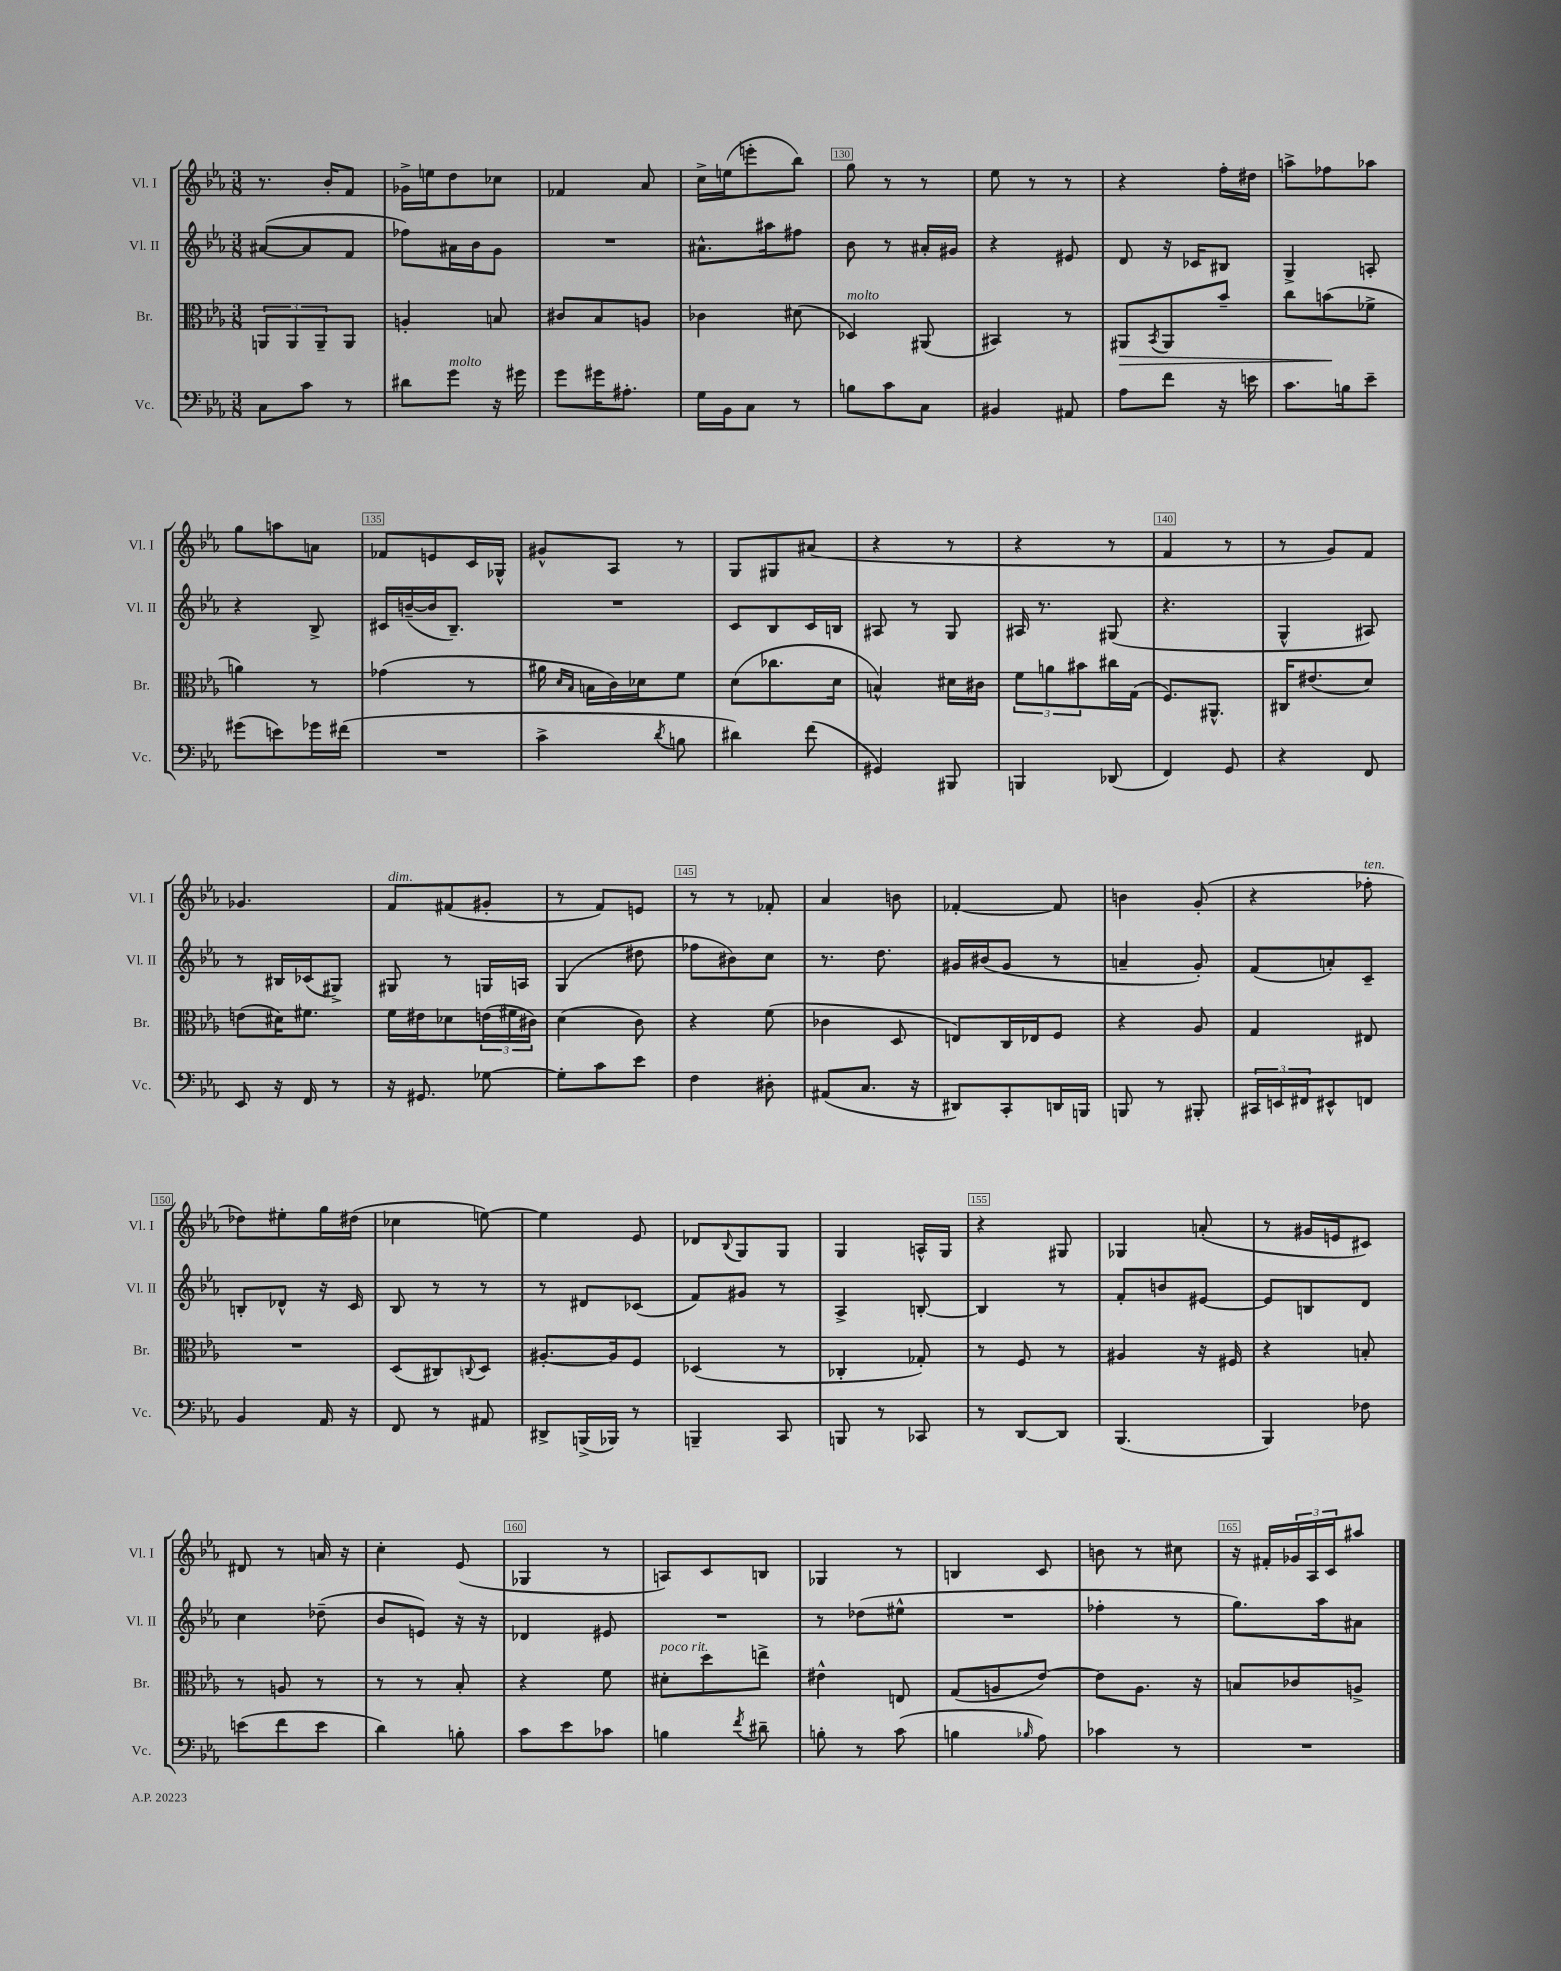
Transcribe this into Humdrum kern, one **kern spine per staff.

**kern	**kern	**dynam	**kern	**kern
*part4	*part3	*part3	*part2	*part1
*staff4	*staff3	*staff3	*staff2	*staff1
*I"Vc.	*I"Br.	*	*I"Vl. II	*I"Vl. I
*I'Vc.	*I'Br.	*	*I'Vl. II	*I'Vl. I
*clefF4	*clefC3	*	*clefG2	*clefG2
*k[b-e-a-]	*k[b-e-a-]	*	*k[b-e-a-]	*k[b-e-a-]
*M3/8	*M3/8	*	*M3/8	*M3/8
=126	=126	=126	=126	=126
8C\L	12AAn/L	.	([8a#X/L	8.r
.	12AA/	.	.	.
8c\J	.	.	8a#/]	.
.	12AA~/	.	.	.
.	.	.	.	16b-'/KL
8r	8AA/J	.	8f/J	8f/J
=127	=127	=127	=127	=127
8d#X\L	4An'/	.	8ff-X\L)	16g-X^\LL
.	.	.	.	16een\J
!LO:TX:a:i:t=molto	!	!	!	!
8g\J	.	.	16a#X\L	8dd\
.	.	.	16b-\J	.
16r	8Bn/	.	8g\J	8cc-X\J
16g#X\	.	.	.	.
=128	=128	=128	=128	=128
8g\L	8c#X/L	.	4.r	4f-X/
16g#X\K	8B-/	.	.	.
8.A#X'\J	.	.	.	.
.	8An/J	.	.	8a-/
=129	=129	=129	=129	=129
16G\LL	4c-X\	.	8.a#X^^\L	16cc^\LL
16BB-\J	.	.	.	(16een\J
8C\J	.	.	.	8eeen'\
.	.	.	16aa#X\k	.
8r	(8d#X\	.	8ff#X\J	8bb-\J)
=130	=130	=130	=130	=130
!	!LO:TX:a:i:t=molto	!	!	!
8Bn\L	4D-X/)	.	8b-\	8gg\
8c\	.	.	8r	8r
8C\J	(8AA#X/	.	16a#X'/LL	8r
.	.	.	16g#X/JJ	.
=131	=131	=131	=131	=131
4BB#X/	4BB#X/)	.	4r	8ee-\
.	.	.	.	8r
8AA#X/	8r	.	8e#X/	8r
=132	=132	=132	=132	=132
!	!	!LO:HP:b	!	!
8A-\L	8AA#X/L	>	8d/	4r
.	8qBB-/	.	.	.
8f\J	8AA#/	.	16r	.
.	.	.	16c-X/KL	.
16r	8b-~/J	.	8B#X/J	16ff'\LL
16en\	.	.	.	16dd#X\JJ
=133	=133	=133	=133	=133
8.c\L	8cc\L	.	4G^/	8aan^\L
.	(8bn\	.	.	8ff-X\
16Bn\k	.	.	.	.
8e-~\J	8f-X^\J	]	8An'/	8aa-X\J
!!LO:LB:g=z
=134	=134	=134	=134	=134
(8g#X\L	4an\)	.	4r	8gg\L
8en\)	.	.	.	8aan\
16g-X\L	8r	.	8B-^/	8an\J
(16f#X\JJ	.	.	.	.
=135	=135	=135	=135	=135
4.r	(4g-X\	.	16c#X/LL	8f-X/L
.	.	.	([16bn~/	.
.	.	.	16b/J]	8en/
.	.	.	8.B-~/J)	.
.	8r	.	.	16c/L
.	.	.	.	16G-X^^/JJ
=136	=136	=136	=136	=136
4c^\	16a#X\	.	4.r	8g#X^^/L
.	16qqd/LL	.	.	.
.	16qqB-/JJ	.	.	.
.	16Bn\LL	.	.	.
.	16c\)	.	.	8A-/J
.	16d-X\J	.	.	.
8qd/	.	.	.	.
8Bn\	8f\J	.	.	8r
=137	=137	=137	=137	=137
4d#X\)	(8d\L	.	8c/L	8G/L
.	8.cc-X\	.	8B-/	8G#X/
(8f\	.	.	16c/L	(8a#X/J
.	16d\Jk	.	16Bn/JJ	.
=138	=138	=138	=138	=138
4GG#X/)	4Bn^^/)	.	8A#X/	4r
.	.	.	8r	.
8BBB#X/	16d#X\LL	.	8G/	8r
.	16c#X\JJ	.	.	.
=139	=139	=139	=139	=139
4BBBn/	12f\L	.	16A#X/	4r
.	.	.	8.r	.
.	12an\	.	.	.
.	12b#X\	.	.	.
(8DD-X/	16cc#X\L	.	(8G#X/	8r
.	(16G\JJ	.	.	.
=140	=140	=140	=140	=140
4FF/)	8.F/L)	.	4.r	4f/
.	8.AA#X^^/J	.	.	.
8GG/	.	.	.	8r
=141	=141	=141	=141	=141
4r	16C#X/KL	.	4G^^/	8r
.	(8.e#X/	.	.	.
.	.	.	.	8g/L)
8FF/	8d/J)	.	8A#X/)	8f/J
!!LO:LB:g=z
=142	=142	=142	=142	=142
8EE-/	(8en\L	.	8r	4.g-X/
16r	16d#X\K)	.	16B#X/LL	.
16FF/	8.f#X\J	.	(16c-X/J	.
8r	.	.	8G#X^/J)	.
=143	=143	=143	=143	=143
!	!	!	!	!LO:TX:a:i:t=dim.
16r	16f\LL	.	8G#X/	8f/L
8.GG#X/	16e#X\J	.	.	.
.	8d-X\	.	8r	(8f#X/
[8G-X\	(24en\L	.	16Gn/LL	8g#X'/J
.	24f#X\	.	.	.
.	.	.	16An/JJ	.
.	24c#X\JJ)	.	.	.
=144	=144	=144	=144	=144
8G-'\L]	(4d\	.	(4G/	8r
8c\	.	.	.	8f/L)
8e-\J	8c\)	.	8dd#X\	8en/J
=145	=145	=145	=145	=145
4F\	4r	.	8ff-X\L	8r
.	.	.	8b#X\)	8r
8D#X'\	(8f\	.	8cc\J	8f-X'/
=146	=146	=146	=146	=146
(8AA#X/L	4c-X\	.	8.r	4a-/
8.C/J	.	.	.	.
.	.	.	8.dd\	.
.	8D/	.	.	8bn\
16r	.	.	.	.
=147	=147	=147	=147	=147
8DD#X/L)	8En/L)	.	16g#X/LL	[4f-X'/
.	.	.	(16b#X/J	.
8CC'/	16C/L	.	8g#/J	.
.	16E-X/J	.	.	.
16DDn/L	8F/J	.	8r	8f-/]
16BBBn/JJ	.	.	.	.
=148	=148	=148	=148	=148
8BBBn/	4r	.	4an~/	4bn\
8r	.	.	.	.
8BBB#X'/	8A-/	.	8g'/)	(8g'/
=149	=149	=149	=149	=149
24CC#X/LL	4G/	.	(8f/L	4r
24EEn/	.	.	.	.
24FF#X/J	.	.	.	.
8EE#X^^/	.	.	8an'/)	.
!	!	!	!	!LO:TX:a:i:t=ten.
8FFn/J	8E#X/	.	8c~/J	8ff-X'\
!!LO:LB:g=z
=150	=150	=150	=150	=150
4BB-/	4.r	.	8Bn'/L	8dd-X\L)
.	.	.	8d-X^^/J	8ee#X'\
16AA-/	.	.	16r	16gg\L
16r	.	.	16c/	(16dd#X\JJ
=151	=151	=151	=151	=151
8FF/	(8D/L	.	8B-/	4cc-X\
8r	8C#X/)	.	8r	.
.	8qqCn/	.	.	.
8AA#X/	8D/J	.	8r	[8een\)
=152	=152	=152	=152	=152
8DD#X^/L	[8.A#X'/L	.	8r	4ee\]
(16BBBn^/L	.	.	8d#X/L	.
16BBB-X/JJ)	16A#/k]	.	.	.
8r	8F/J	.	(8c-X/J	8e-/
=153	=153	=153	=153	=153
4BBBn~/	(4D-X/	.	8f/L)	8d-X/L
.	.	.	.	8qqB-/
.	.	.	8g#X/J	8G/
8CC/	8r	.	8r	8G/J
=154	=154	=154	=154	=154
8BBBn/	4C-X'/	.	4A-^/	4G/
8r	.	.	.	.
8CC-X/	8G-X'/)	.	[8Bn'/	16An^^/LL
.	.	.	.	16G/JJ
=155	=155	=155	=155	=155
8r	8r	.	4B/]	4r
[8DD/L	8F/	.	.	.
8DD/J]	8r	.	8r	8G#X/
=156	=156	=156	=156	=156
(4.BBB-/	4A#X/	.	8f'/L	4G-X/
.	.	.	8bn/	.
.	16r	.	[8e#X/J	(8an'/
.	16F#X/	.	.	.
=157	=157	=157	=157	=157
4BBB-/)	4r	.	8e#/L]	8r
.	.	.	8Bn/	16g#X/LL
.	.	.	.	16en/J
8F-X\	8Bn'/	.	8d/J	8c#X/J)
!!LO:LB:g=z
=158	=158	=158	=158	=158
(8en\L	8r	.	4cc\	8d#X/
8f\	8An/	.	.	8r
8e\J	8r	.	(8dd-X~\	16an/
.	.	.	.	16r
=159	=159	=159	=159	=159
4d\)	8r	.	8b-/L	4cc'\
.	8r	.	8en/J)	.
8Bn'\	8B-'/	.	16r	(8e-/
.	.	.	16r	.
=160	=160	=160	=160	=160
8c\L	4r	.	4d-X/	4G-X/
8e-\	.	.	.	.
8c-X\J	8f\	.	8e#X/	8r
=161	=161	=161	=161	=161
!	!LO:TX:a:i:t=poco rit.	!	!	!
4Bn\	8d#X'\L	.	4.r	8An/L)
.	8dd\	.	.	8c/
8qf/	.	.	.	.
8d#X~\	8een^\J	.	.	8Bn/J
=162	=162	=162	=162	=162
8Bn'\	4e#X^^\	.	8r	4G-X/
8r	.	.	(8dd-X\L	.
(8c\	8En/	.	8ee#X^^\J	8r
=163	=163	=163	=163	=163
4Bn\	(8G/L	.	4.r	4Bn/
.	8An/	.	.	.
16qqB-X/	.	.	.	.
8A-\)	[8e-/J)	.	.	8c/
=164	=164	=164	=164	=164
4c-X\	8e-\L]	.	4ff-X'\	8bn\
.	8.A-\J	.	.	8r
8r	.	.	8r	8cc#X\
.	16r	.	.	.
=165	=165	=165	=165	=165
4.r	8Bn/L	.	8.gg\L)	16r
.	.	.	.	16f#X'/LL
.	8c-X/	.	.	24g-X/
.	.	.	.	24A-/
.	.	.	16aa-\k	.
.	.	.	.	24c/J
.	8An^/J	.	8a#X\J	8aa#X/J
==	==	==	==	==
*-	*-	*-	*-	*-
